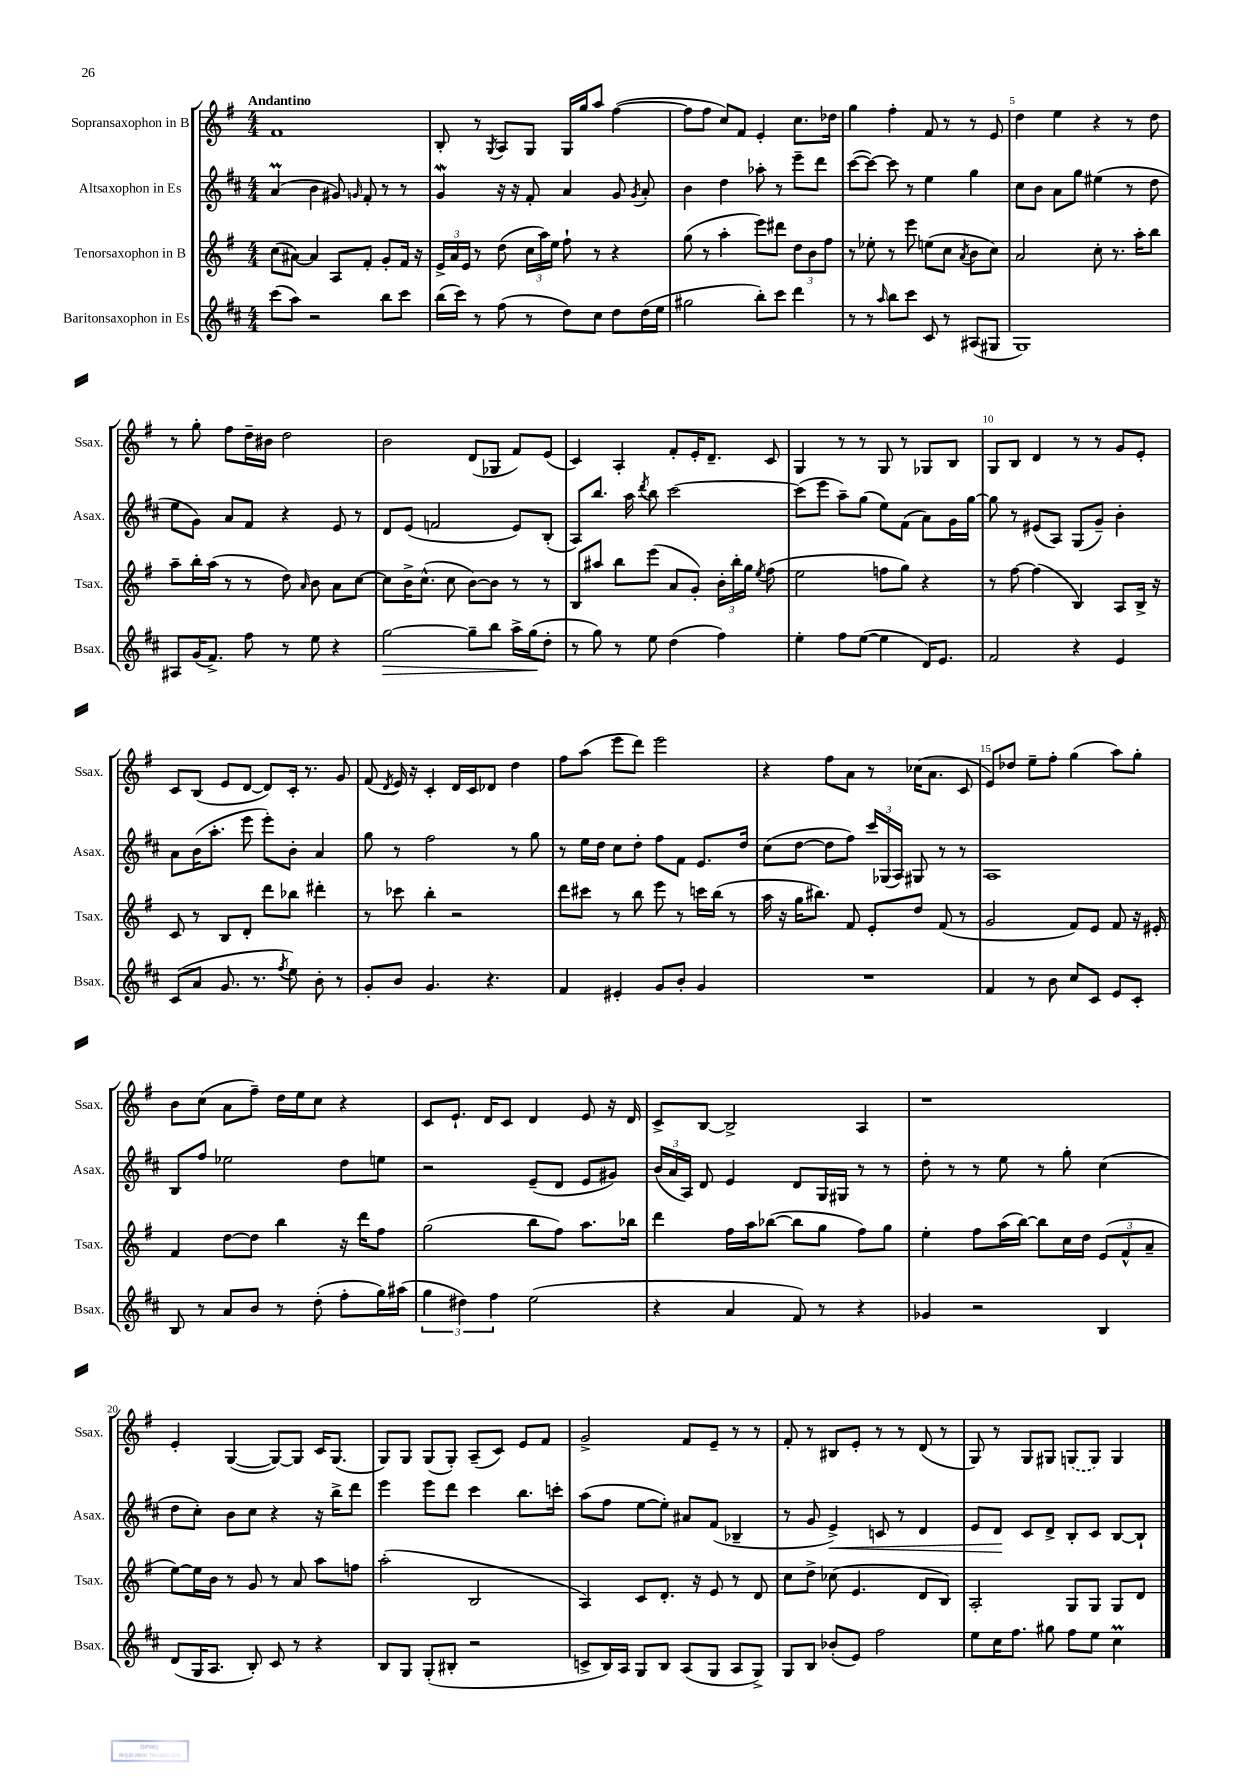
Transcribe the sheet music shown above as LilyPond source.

<<
\new StaffGroup <<
\new Staff = "s0" \with { instrumentName = "Sopransaxophon in B" shortInstrumentName = "Ssax." } {
    \clef treble \key g \major \numericTimeSignature \time 4/4 \tempo "Andantino"
    \autoBeamOff fis'1 |
    b8-. r8 \acciaccatura { g8 } a8[ g8] g16[ g''16 a''8] fis''4~( |
    fis''8[ fis''8] c''8[) fis'8] e'4-. c''8.[ des''16] |
    g''4 fis''4-. fis'8 r8 r8 e'8 |
    d''4 e''4 r4 r8 d''8 |
    r8 g''8-. fis''8[ d''16-- bis'16] d''2 |
    b'2 d'8[( ges8] fis'8[) e'8]( |
    c'4) a4-. fis'8[-. e'16-. d'8.]-- c'8 |
    g4 r8 r8 g8 r8 ges8[ b8] |
    g8[ b8] d'4 r8 r8 g'8[ e'8]-. |
    c'8[ b8]( e'8[ d'8]~ d'8[) c'16]-. r8. g'8 |
    fis'8( \acciaccatura { d'8 } e'16) r16 c'4-. d'16[ c'16 des'8] d''4 |
    fis''8[ a''8]( e'''8[ d'''8]) e'''2 |
    r4 fis''8[ a'8] r8 ces''16[( a'8.] c'8 |
    e'8[) des''8] e''8[-- fis''8]-. g''4( a''8[) g''8]-. |
    b'8[ c''8]( a'8[ fis''8]--) d''16[ e''16 c''8] r4 |
    c'8[ e'8.]-! d'16[ c'8] d'4 e'8 r16 d'16 |
    c'8[-> b8]~ b2-> a4 |
    r1 |
    e'4-. g4~( g8[~) g8] c'16[ g8.]( |
    g8[) g8] g8[( g8]-.) a8[--( c'8]) e'8[ fis'8] |
    g'2-> fis'8[ e'8]-- r8 r8 |
    fis'8-. r8 bis8[ e'8]-. r8 r8 d'8( r8 |
    g8) r8 g8[ gis8] \once \slurDashed g8[( g8]) g4 \bar "|." |
}
\new Staff = "s1" \with { instrumentName = "Altsaxophon in Es" shortInstrumentName = "Asax." } {
    \clef treble \key d \major \numericTimeSignature \time 4/4
    \autoBeamOff a'4\prall( b'4 gis'8) \grace { g'16 } fis'8-. r8 r8 |
    g'4\mordent r16 r16 fis'8-. a'4 g'8 \acciaccatura { g'8 } a'8-. |
    b'4 d''4 aes''8-. r8 e'''8[-- d'''8] |
    cis'''8[~( cis'''8]~) cis'''8 r8 e''4 g''4 |
    cis''8[ b'8] a'8[ g''8] eis''4( r8 d''8 |
    e''8[ g'8]) a'8[ fis'8] r4 e'8 r8 |
    d'8[ e'8]( f'2 e'8[) b8]-.( |
    a8[) b''8.] a''16 \acciaccatura { d'''8 } b''8 cis'''2~ |
    cis'''8[( e'''8] a''8[--) g''8]( e''8[) fis'8]( a'8[) g'16 g''16]~ |
    g''8 r8 eis'8[( a8]) g8[( g'8]--) b'4-. |
    a'8[ b'16( a''8.]-. e'''8 e'''8[-.) b'8]-. a'4 |
    g''8 r8 fis''2 r8 g''8 |
    r8 e''16[ d''16] cis''8[ d''8]-. fis''8[ fis'8] e'8.[ d''16] |
    cis''8[( d''8]~ d''8[ fis''8]) \tuplet 3/2 { cis'''16[ ges16( a16]) } gis8 r8 r8 |
    a1 |
    b8[ fis''8] ees''2 d''8[ e''8] |
    r2 e'8[--( d'8] e'8[ gis'8]) |
    \tuplet 3/2 { b'16[( a'16 a16]) } d'8 e'4 d'8[ g16 gis16] r8 r8 |
    d''8-. r8 r8 e''8 r8 g''8-. cis''4( |
    d''8[ cis''8]-.) b'8[ cis''8] r4 r16 b''16[-> d'''8] |
    e'''4 e'''8[ d'''8] cis'''4 b''8.[ c'''16]-. |
    a''8[( fis''8] e''8[~ e''8]-.) ais'8[ fis'8]( bes4-- |
    r8 g'8 e'4->\<) c'8 r8 d'4 |
    e'8[ d'8]\! cis'8[ d'8]-> b8[-. cis'8] b8[~ b8]-! \bar "|." |
}
\new Staff = "s2" \with { instrumentName = "Tenorsaxophon in B" shortInstrumentName = "Tsax." } {
    \clef treble \key g \major \numericTimeSignature \time 4/4
    \autoBeamOff c''8[( ais'8]~) ais'4 a8[ fis'8]-. g'8[-. fis'16] r16 |
    \tuplet 3/2 { e'16[-> a'16 e'16] } r8 d''8( \tuplet 3/2 { c''16[ a''16) e''16] } fis''8-! r8 r4 |
    g''8( r8 a''4-. e'''8[) dis'''8] \tuplet 3/2 { d''8[ b'8 fis''8] } |
    r8 ees''8-. r8 e'''8 e''8[( c''8] \acciaccatura { a'8 } b'8[ c''8]) |
    a'2 c''8-. r8. a''16[-. b''8] |
    a''8[-- b''16-. a''16]( r8 r8 d''8) \grace { a'16 } b'8 a'8[ c''8]~ |
    c''8[ b'16-> c''8.]-^( c''8 b'8[~) b'8] r8 r8 |
    b8[ ais''8] b''8[ e'''8]( a'8[ g'8]-.) \tuplet 3/2 { b'16[-. b''16-. g''16] } \acciaccatura { e''8 } fis''8( |
    e''2 f''8[ g''8]) r4 |
    r8 fis''8~ fis''4( b4) a8[ b16]-> r16 |
    c'8 r8 b8[ d'8]-. d'''8[ bes''8] dis'''4-. |
    r8 ces'''8 b''4-. r2 |
    d'''8[ cis'''8] r8 b''8 e'''8 r8 c'''16[ b''16]( r8 |
    a''16 r16 g''16[ bis''8.]) fis'8 e'8[-. d''8] fis'8( r8 |
    g'2 fis'8[) e'8] fis'8 r16 eis'16-. |
    fis'4 d''8[~ d''8] b''4 r16 d'''16[ fis''8] |
    g''2( b''8[ fis''8]) a''8.[ bes''16] |
    d'''4 fis''16[ a''16 bes''8]~( bes''8[ g''8] fis''8[) g''8] |
    e''4-. fis''8[ a''16( b''16]~) b''8[ c''16 d''16] \tuplet 3/2 { e'8[( fis'8-^ a'8]-- } |
    e''8[~) e''16 b'16] r8 g'8 r8 a'8 a''8[ f''8] |
    a''2-.( b2 |
    a4) c'8[ d'8.]-. r16 e'8 r8 d'8 |
    c''8[ d''8]-> ces''8( e'4. d'8[ b8]) |
    a2-. g8[ g8] g8[ d'8] \bar "|." |
}
\new Staff = "s3" \with { instrumentName = "Baritonsaxophon in Es" shortInstrumentName = "Bsax." } {
    \clef treble \key d \major \numericTimeSignature \time 4/4
    \autoBeamOff cis'''8[( a''8]) r2 b''8[ cis'''8] |
    b''16[( cis'''16]) r8 fis''8( r8 d''8[) cis''8] d''8[ d''16( e''16] |
    gis''2 b''8[-.) cis'''8] d'''4 |
    r8 r8 \grace { a''16 } b''8[ cis'''8] cis'8 r8 ais8[( gis8] |
    g1) |
    ais8[ g'16( fis'8.]->) fis''8 r8 e''8 r4 |
    g''2~\> g''8[-- b''8] a''16[-> g''16\!( d''8]-. |
    r8 g''8) r8 e''8 d''4( fis''4) |
    e''4-. fis''8[ e''8]~( e''4 d'16[) e'8.] |
    fis'2 r4 e'4 |
    cis'8[( a'8] g'8. r8. \acciaccatura { fis''8 } e''8) b'8-. r8 |
    g'8[-. b'8] g'4. r4. |
    fis'4 eis'4-. g'8[ b'8]-. g'4 |
    R1 |
    fis'4 r8 b'8 cis''8[ cis'8] e'8[ cis'8]-. |
    b8 r8 a'8[ b'8] r8 d''8-.( fis''8[-. g''16) ais''16]( |
    \tuplet 3/2 { g''4 dis''4) fis''4 } e''2( |
    r4 a'4 fis'8) r8 r4 |
    ges'4 r2 b4 |
    d'8[( g16 a8.] b8-.) cis'8 r8 r4 |
    b8[ g8] g8[-.( bis8]-. r2 |
    c'8[-> b16) a16] g8[ b8] a8[( g8] a8[ g8]->) |
    g8[ b8] bes'8[-.( e'8]) fis''2 |
    e''8[ cis''16 fis''8.] gis''8 fis''8[ e''8] cis''4\prall \bar "|." |
}
>>
>>
\layout { \context { \Score \override BarNumber.break-visibility = ##(#f #t #t) barNumberVisibility = #(every-nth-bar-number-visible 5) } }
